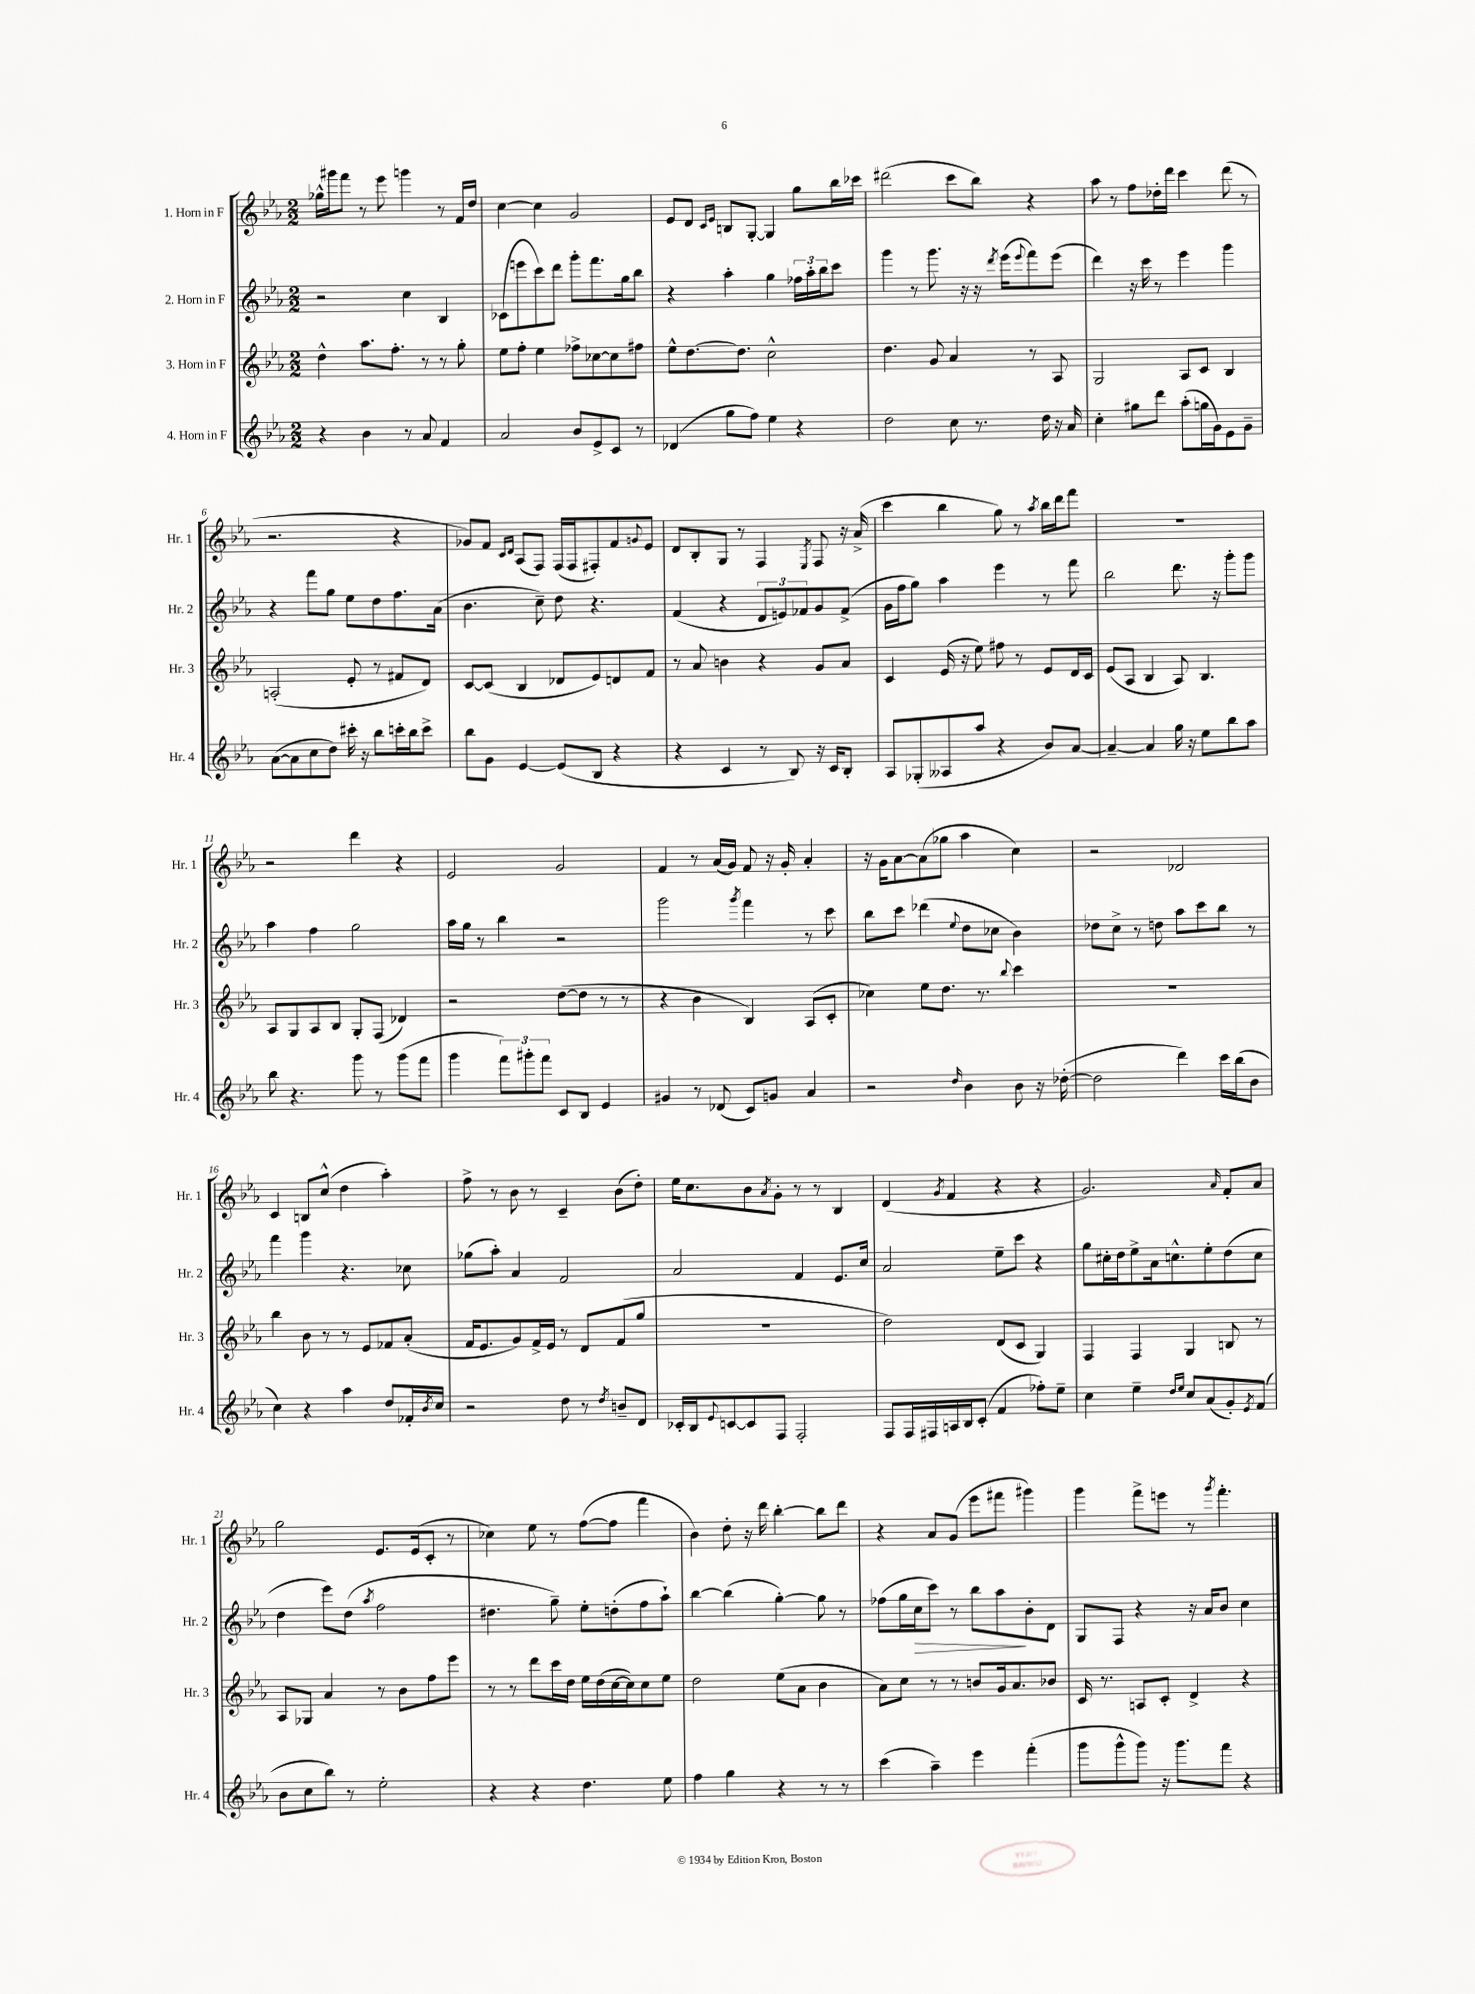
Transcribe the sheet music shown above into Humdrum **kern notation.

**kern	**kern	**kern	**kern
*staff4	*staff3	*staff2	*staff1
*clefG2	*clefG2	*clefG2	*clefG2
*k[b-e-a-]	*k[b-e-a-]	*k[b-e-a-]	*k[b-e-a-]
*M2/2	*M2/2	*M2/2	*M2/2
4r	4dd^^	2r	16gg-^^
.	.	.	16ggg#
.	.	.	8fff
4b-	8.aa-	.	8r
.	.	.	8eee-
.	8.ff'	.	.
8r	.	4cc	4ggg
8a-	8r	.	.
4f	8r	4B-	8r
.	8gg'	.	16f
.	.	.	16dd
=	=	=	=
2a-	8ee-	(8c-	[4cc
.	8ff'	8eee	.
.	4ee-	8ccc)	4cc]
.	.	8ddd	.
8b-	8ff-^	8ggg'	2g
8e-^	[8cc-	8.fff	.
8c	8cc-]	.	.
.	.	16gg	.
8r	8ff#	8bb-	.
=	=	=	=
(4d-	8ee-^^	4r	8e-
.	[8.dd	.	8d
.	.	.	16qqc
.	.	.	16qqe-
8gg	.	4aa-'	8B
.	8.dd]	.	.
8ff)	.	.	[8G'
4ee-	2cc^^	4gg	4G]
4r	.	24ff-	8gg
.	.	24aa-'	.
.	.	24bb-	.
.	.	8ccc	16bb-
.	.	.	16ccc-
=	=	=	=
2dd	4.dd	4ggg	(2ddd#
.	.	8r	.
.	8g	8.ggg	.
8cc	4a-	.	8ccc
.	.	16r	.
8.r	.	16r	8bb-)
.	.	8qddd	.
.	.	(16eee-	.
.	.	8qqeee-	.
.	8r	8fff)	4r
16dd	.	.	.
16r	8A-	(8eee-	.
16a-	.	.	.
=	=	=	=
4cc'	2G	4ddd)	8aa-
.	.	.	8r
8gg#	.	16r	8ff
.	.	16ccc	.
8ddd	.	8r	16dd-'
.	.	.	16ddd
(8aa-'	8A-	4eee-	4ccc
16gg	8c	.	.
16g)	.	.	.
8e-	4B-	4ggg	(8ddd
8g~	.	.	8r
=	=	=	=
([8a-	(2A'	4r	2.r
8a-]	.	.	.
8cc	.	8fff	.
8dd)	.	8gg	.
16ccc#'	8e-'	8ee-	.
16r	.	.	.
8bb-	8r	8dd	.
16ccc'	8f#	8.ff	4r
16bb-	.	.	.
8ccc^	8d)	.	.
.	.	(16a-	.
=	=	=	=
8bb-	[8c	4.b-	8g-)
8g	(8c]	.	8f
.	.	.	16qqc
.	.	.	16qqd
[4e-	4B-	.	(8A-
.	.	8cc~)	8F)
(8e-]	8d-	8dd	(16F
.	.	.	16F
8B-	8e-)	4.r	8F#')
4r	8d	.	8f
.	.	.	8qqg
.	8f	.	8e-
=	=	=	=
4r	8r	(4f	8d
.	8a-	.	8B-'
4c	4b	4r	8G
.	.	.	8r
8r	4r	12d	4F
.	.	12e)	.
8B-)	.	.	.
.	.	12f-	.
.	.	.	8qE-
16r	8g	8g	8F
16c	.	.	.
8B-'	8a-	(8f-^	16r
.	.	.	(16a-^
=	=	=	=
8A-	4c	16g	4ccc
.	.	16ff	.
(8G-'	.	8gg)	.
8A--	(16e-	4aa-	4bb-
.	16r	.	.
8aa-	8ee-)	.	.
4r	8ff#	4eee-	8gg)
.	8r	.	8r
.	.	.	8qaa-
8b-)	8e-	8r	16bb-
.	.	.	16ddd
[8a-	16d	8fff	8fff
.	16c	.	.
=	=	=	=
4a-~_	(8e-	2bb-	1r
.	8A-	.	.
4a-]	4B-	.	.
16gg	8A-)	8.ddd	.
16r	.	.	.
8ee-	4.B-	.	.
.	.	16r	.
8bb-	.	8ggg'	.
8aa-	.	8ggg	.
=	=	=	=
8bb-	8A-	4aa-	2r
4.r	8G	.	.
.	8A-	4ff	.
.	8B-	.	.
8ggg	8G'	2gg	4ddd
8r	(8F	.	.
(8ggg	4d-)	.	4r
8fff	.	.	.
=	=	=	=
4ggg	2r	16aa-	2e-
.	.	16gg	.
.	.	8r	.
12fff)	.	4bb-	.
12ggg#'	.	.	.
12fff	.	.	.
8c	([8dd	2r	2g
8B-	8dd]	.	.
4e-	8r	.	.
.	8r	.	.
=	=	=	=
4g#	4r	2ggg	4f
8r	4b-	.	8r
(8d-	.	.	(16a-
.	.	.	16g)
.	.	8qggg	.
8c)	4B-)	4fff	8f
8g	.	.	16r
.	.	.	16g'
4a-	(8A-	8r	4a-'
.	8c'	8ccc	.
=	=	=	=
2r	4cc-)	8bb-	16r
.	.	.	16g
.	.	8ccc	[8a-
.	8ee-	(4ddd-	(8a-]
.	8.dd	.	8gg-
16qqdd	.	8qqee-	.
4b-	.	8dd	4aa-
.	8.r	.	.
.	.	8cc-	.
.	8qqbb-	.	.
8b-	4ccc	4b-)	4cc)
16r	.	.	.
([16dd-'	.	.	.
=	=	=	=
2dd-]	1r	8dd-	2r
.	.	8cc^	.
.	.	8r	.
.	.	8dd	.
4ddd)	.	8aa-	2d-
.	.	8ccc	.
16ccc	.	8bb-	.
(16bb-	.	.	.
8b-	.	8r	.
=	=	=	=
4cc)	4bb-	4fff	4c
4r	8b-	4ggg	8B
.	8r	.	(8cc^^
4aa-	8r	4.r	4dd
.	8e-	.	.
8dd	8f-	.	4aa-')
16f-'	(8a-'	8cc-	.
8qb-	.	.	.
16cc	.	.	.
=	=	=	=
2r	16f	(8gg-	8ff^
.	8.e-	.	.
.	.	8aa-')	8r
.	8g)	4a-	8b-
.	16f^	.	8r
.	16e-	.	.
8dd	8r	2f	4c~
8r	8d	.	.
8qdd	.	.	.
8b~	(8f	.	(8b-
8d	8gg	.	8dd')
=	=	=	=
16c-'	1r	2a-	16ee-
16B-	.	.	8.cc
8qqe-	.	.	.
[8c	.	.	.
8c]	.	.	8b-
.	.	.	8qa-
8F	.	.	8g'
2F'	.	4f	8r
.	.	.	8r
.	.	8.e-	4B-
.	.	16cc	.
=	=	=	=
8F	2dd)	2a-	(4d
16F	.	.	.
16F#	.	.	.
.	.	.	8qg
16A	.	.	4f
16B-	.	.	.
(8c'	.	.	.
4f	(8d	8ee-~	4r
.	8c	8ccc	.
8ff-')	4G)	4r	4r
8ee-~	.	.	.
=	=	=	=
4cc	4F	8gg	2.g)
.	.	16cc#'	.
.	.	16dd	.
4ee-~	4F	8ee-^	.
.	.	16a-	.
.	.	8.cc^^	.
16qqdd	.	.	.
16qqee-	.	.	.
8cc	4G	.	.
(8a-	.	8ee-'	.
.	.	.	16qqa-
8g')	8B	(8dd	8f'
8qe-	.	.	.
(8f	8r	8cc	8a-
=	=	=	=
8b-	8A-	4dd	2gg
8cc	8G-	.	.
8bb-)	4a-	8eee-)	.
8r	.	(8dd	.
.	.	8qaa-	.
2ee-'	8r	2ff	8.e-
.	8b-	.	.
.	.	.	(16e-
.	8ff	.	8c'
.	8eee-	.	8r
=	=	=	=
4r	8r	4.dd#	4cc-)
.	8r	.	.
4r	8ddd	.	8ee-
.	16ccc	8gg~)	8r
.	16dd	.	.
4.dd	16ee-	8ee-'	([8ff
.	(16dd	.	.
.	[16cc	(8dd'	8ff]
.	16cc])	.	.
.	8cc	8ff	4fff
8ee-	8ee-	8aa-`)	.
=	=	=	=
4ff	2dd	[4bb-	4b-)
4gg	.	(4bb-]	8dd'
.	.	.	16r
.	.	.	16ddd
4r	(8ee-	[4gg')	[4bb-'
.	8a-	.	.
8r	4b-	8gg]	8bb-]
8r	.	8r	8ddd
=	=	=	=
(4ccc	8a-)	(8ff-	4r
.	8cc	16gg	.
.	.	16cc	.
4aa-~)	8r	8ccc)	8a-
.	8r	8r	(8g
4eee-	8b	8bb-	8eee-
.	16g	8aa-	8fff#
.	8.a-	.	.
(4fff'	.	8b-'	4ggg#)
.	8b-	8d	.
=	=	=	=
8ggg	16c	8G	4ggg
.	8.r	.	.
8ggg^^	.	8F	.
8ggg)	8A	4r	8fff^
16r	8c'	.	8eee
8.ggg	.	.	.
.	4d^	16r	8r
.	.	16a-	.
.	.	.	8qggg
8fff	.	8b-	4.fff'
4r	4r	4cc	.
==	==	==	==
*-	*-	*-	*-
